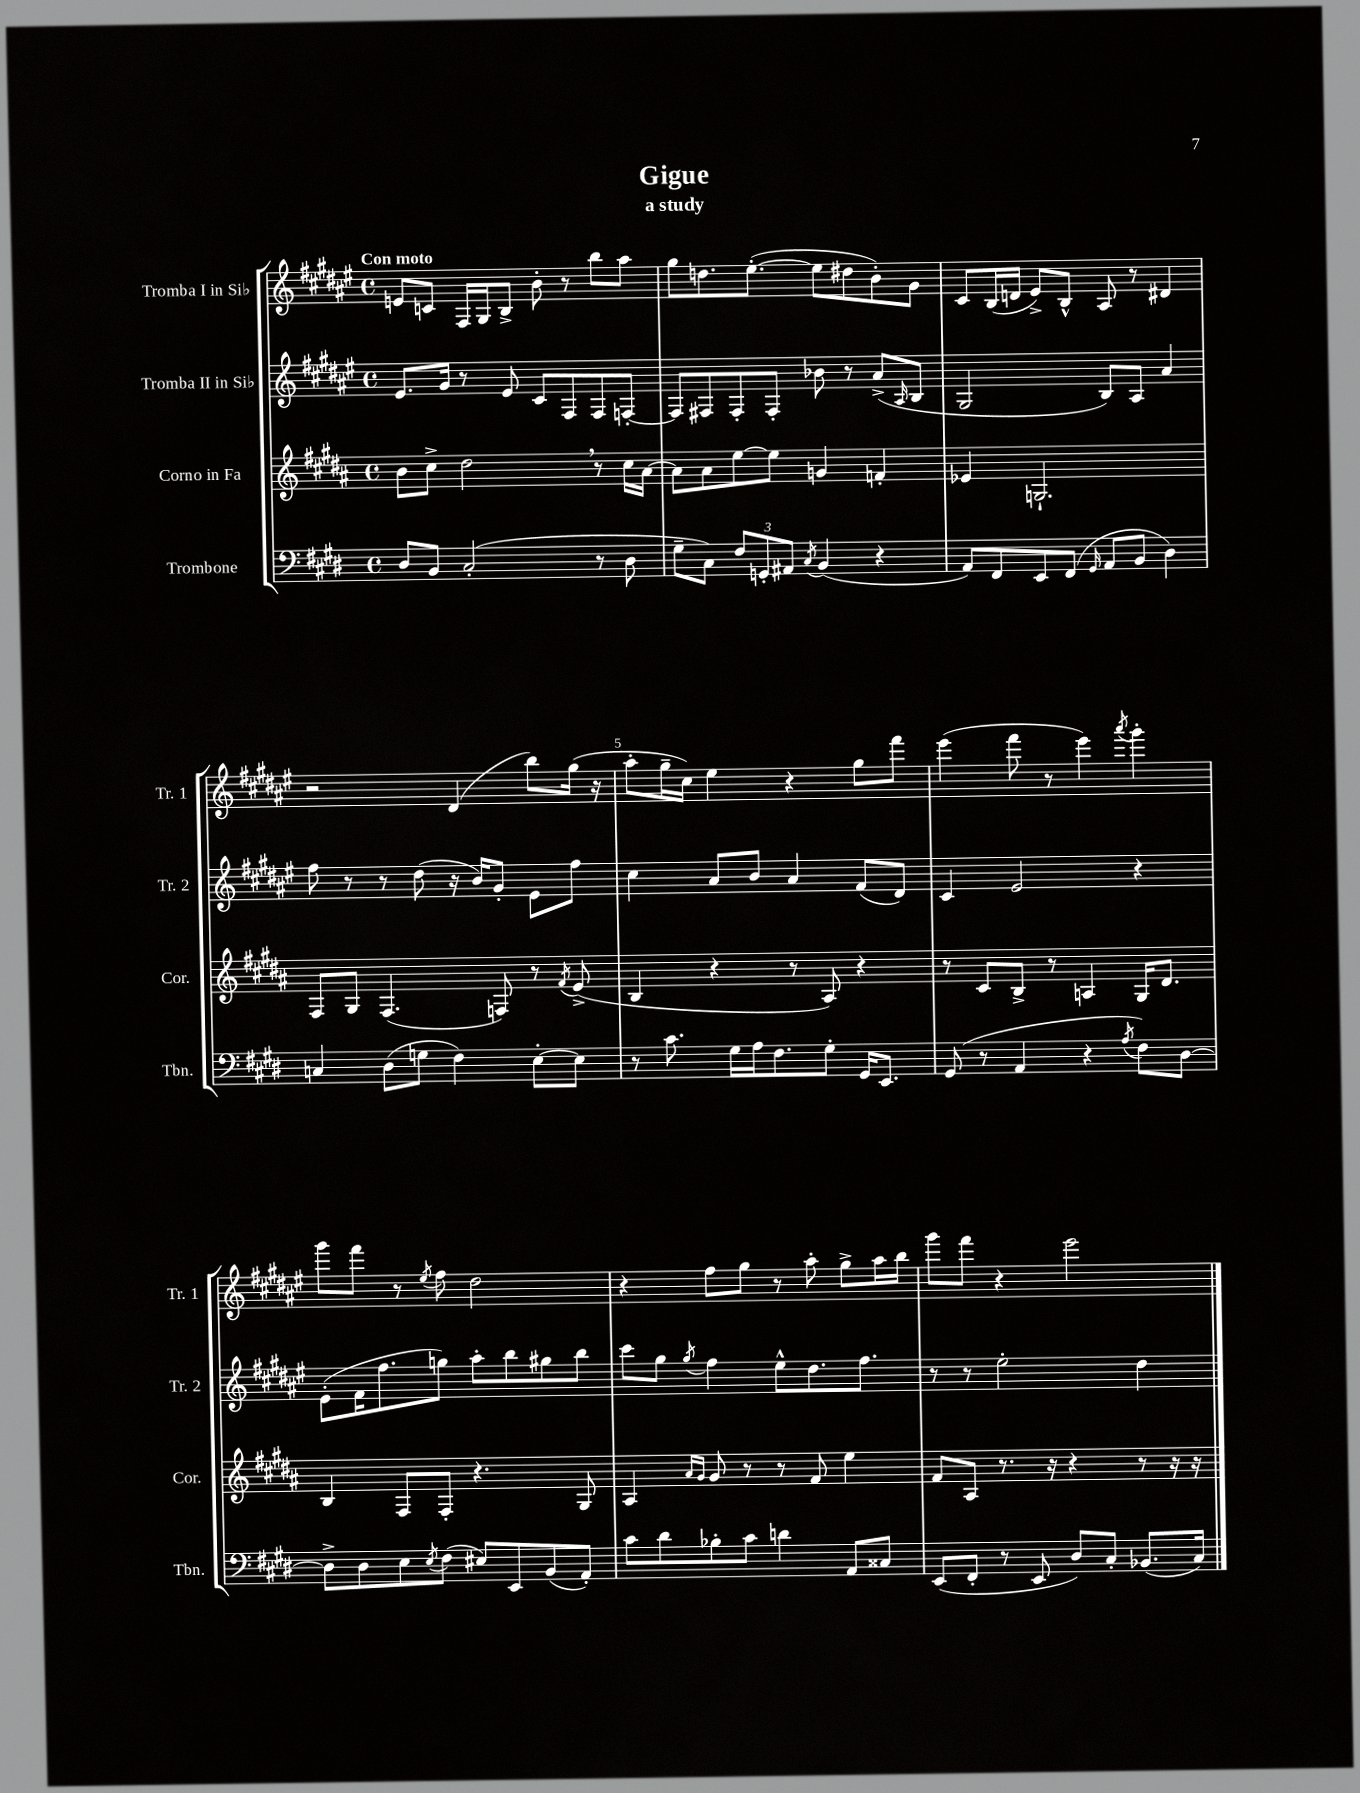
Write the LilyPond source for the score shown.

\header { title = "Gigue" subtitle = "a study" }
<<
\new StaffGroup <<
\new Staff = "s0" \with { instrumentName = "Tromba I in Sib" shortInstrumentName = "Tr. 1" } {
    \clef treble \key fis \major \defaultTimeSignature \time 4/4 \tempo "Con moto"
    e'8 c'8 fis16 gis16 b8-> b'8-. r8 b''8 ais''8 |
    gis''8 d''8. eis''8.~-.( eis''8 dis''8 b'8-.) gis'8 |
    cis'8 b16( d'16 eis'8->) b8-^ ais8 r8 dis'4 |
    r2 dis'4( b''8) gis''16( r16 |
    ais''8-. gis''16-- cis''16) eis''4 r4 gis''8 fis'''8 |
    eis'''4( fis'''8 r8 eis'''4) \acciaccatura { ais'''8 } gis'''4-. |
    gis'''8 fis'''8 r8 \acciaccatura { eis''8 } fis''8 dis''2 |
    r4 fis''8 gis''8 r8 ais''8-. gis''8-> ais''16 b''16 |
    gis'''8 fis'''8 r4 eis'''2 \bar "|." |
}
\new Staff = "s1" \with { instrumentName = "Tromba II in Sib" shortInstrumentName = "Tr. 2" } {
    \clef treble \key fis \major \defaultTimeSignature \time 4/4
    eis'8. gis'16 r8 eis'8 cis'8 fis8 fis8 f8~-. |
    f8 fis8 fis8-. fis8-. bes'8 r8 ais'8->( \grace { ais16 } b8 |
    gis2 b8) ais8 ais'4 |
    fis''8 r8 r8 dis''8( r16 b'16) gis'8-. eis'8 fis''8 |
    cis''4 ais'8 b'8 ais'4 fis'8( dis'8) |
    cis'4 eis'2 r4 |
    eis'8-.( fis'16 fis''8. g''8) ais''8-. b''8 gis''8 b''8 |
    cis'''8 gis''8 \acciaccatura { gis''8 } fis''4 eis''8-^ dis''8. fis''8. |
    r8 r8 eis''2-. dis''4 \bar "|." |
}
\new Staff = "s2" \with { instrumentName = "Corno in Fa" shortInstrumentName = "Cor." } {
    \clef treble \key b \major \defaultTimeSignature \time 4/4
    b'8 cis''8-> dis''2 \breathe r8 cis''16 ais'16~ |
    ais'8 ais'8 e''8~ e''8 g'4 f'4-. |
    ees'4 g2.-! |
    fis8 gis8 fis4.( f8) r8 \acciaccatura { fis'8 } e'8->( |
    b4 r4 r8 ais8) r4 |
    r8 cis'8 b8-> r8 a4 gis16 dis'8. |
    b4 fis8 fis8-. r4. gis8 |
    ais4 \grace { ais'16 gis'16 } gis'8 r8 r8 fis'8 e''4 |
    fis'8 ais8 r8. r16 r4 r8 r16 r16 \bar "|." |
}
\new Staff = "s3" \with { instrumentName = "Trombone" shortInstrumentName = "Tbn." } {
    \clef bass \key e \major \defaultTimeSignature \time 4/4
    dis8 b,8 cis2-.( r8 dis8 |
    gis8-- cis8) \tuplet 3/2 { fis8 g,8-. ais,8 } \acciaccatura { cis8 } b,4( r4 |
    a,8) fis,8 e,8 fis,8( \grace { gis,16 } a,8 b,8 dis4) |
    c4 dis8( g8 fis4) e8~-. e8 |
    r8 cis'8. gis16 a16 fis8. gis8-. gis,16 e,8. |
    gis,8( r8 a,4 r4 \acciaccatura { a8 } fis8) dis8~ |
    dis8-> dis8 e8 \acciaccatura { e8 } fis8( eis8) e,8 b,8( a,8-.) |
    cis'8 dis'8 bes8-. cis'8 d'4 a,8 cisis8 |
    e,8( fis,8-. r8 e,8 dis8) cis8-. bes,8.( cis16) \bar "|." |
}
>>
>>
\layout { \context { \Score \override BarNumber.break-visibility = ##(#f #t #t) barNumberVisibility = #(every-nth-bar-number-visible 5) } }
